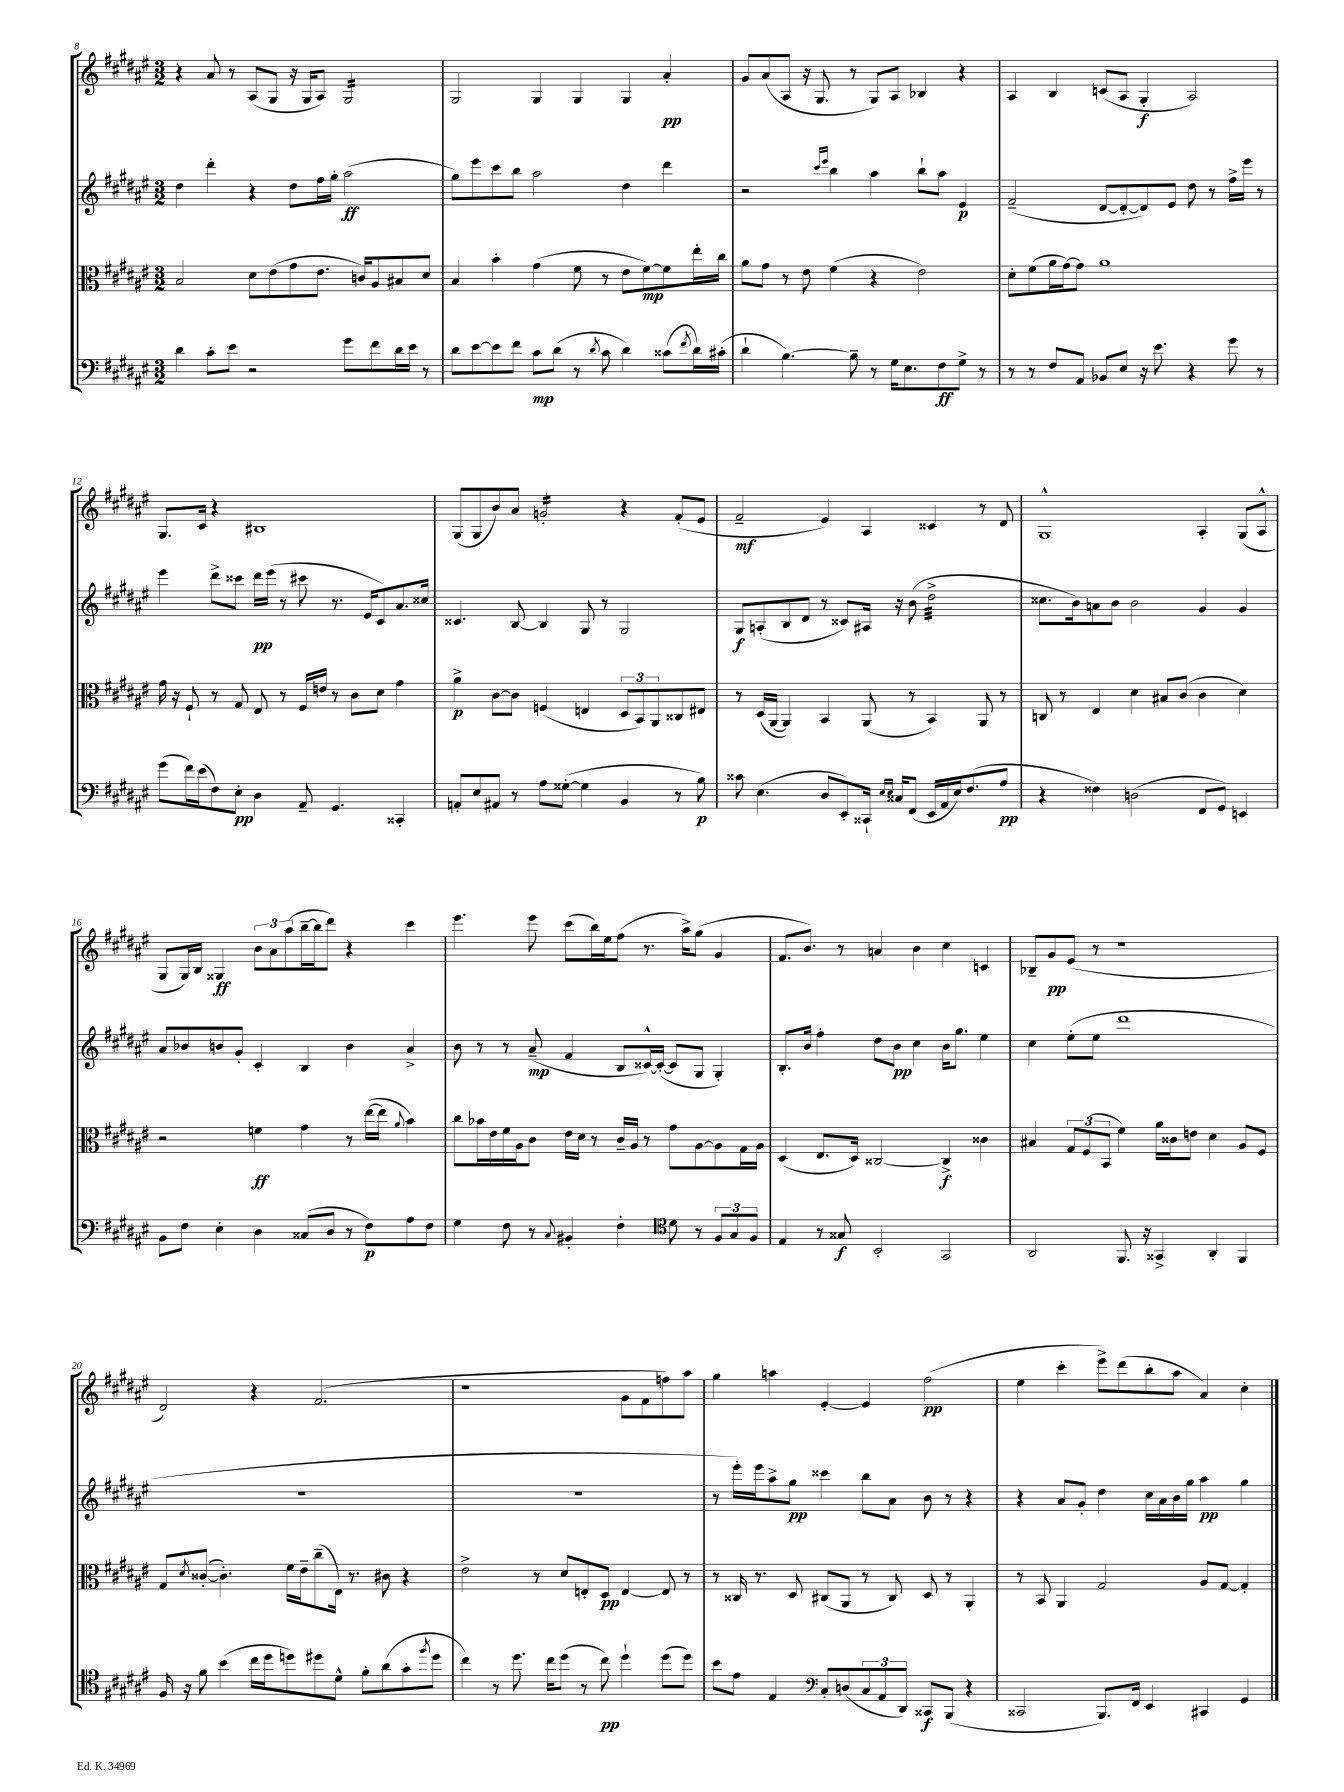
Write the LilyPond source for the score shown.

<<
\new StaffGroup <<
\new Staff = "s0" {
    \clef treble \key fis \major \numericTimeSignature \time 3/2
    r4 ais'8 r8 ais8( gis8 r16 gis16 ais8) gis2:16 |
    gis2 gis4 gis4 gis4 ais'4-.\pp |
    gis'8 ais'8( ais8 r16 gis8. r8 gis8) ais8 bes4 r4 |
    ais4 b4 c'8( ais8 gis4-.\f ais2) |
    gis8. cis'16 r4 bis1 |
    gis8( gis8 b'8) ais'8 g'2:16-. r4 fis'8-.( eis'8 |
    fis'2--\mf eis'4) ais4 cisis'4 r8 dis'8 |
    gis1-^ ais4-. gis8( ais8-^ |
    gis8 gis16) b16 gisis4\ff \tuplet 3/2 { b'8 ais'8 ais''8( } b''16~-- b''16 dis'''8) r4 cis'''4 |
    eis'''4. eis'''8 cis'''8( b''16) eis''16 fis''8( r8. ais''16->) gis''8( gis'4 |
    fis'8. b'8.) r8 a'4 b'4 cis''4 c'4 |
    bes8-- gis'8\pp eis'8( r8 r1 |
    dis'2) r4 fis'2.( |
    r1 gis'8 fis'8 f''8) ais''8 |
    gis''4 a''4 eis'4~-. eis'4 fis''2\pp( |
    eis''4 cis'''4-. eis'''8->) dis'''8( b''8-. ais''8 ais'4) cis''4-. \bar "|." |
}
\new Staff = "s1" {
    \clef treble \key fis \major \numericTimeSignature \time 3/2
    dis''4 dis'''4-. r4 dis''8 fis''16 gis''16-. ais''2\ff( |
    gis''8) eis'''8 cis'''8 b''8 ais''2 dis''4 dis'''4 |
    r2 \grace { cis'''16 eis'''16 } b''4 ais''4 b''8-! ais''8 eis'4\p |
    fis'2--( dis'8~ dis'8~-. dis'8) eis'8 dis''8 r8 fis''16-> eis'''16 r8 |
    eis'''4 dis'''8-> cisis'''8 dis'''16\pp eis'''16( r8 cis'''8 r8. eis'16 cis'8) ais'8. cisis''16 |
    cisis'4. b8~ b4 gis8 r8 gis2 |
    gis8\f a8-.( b8 dis'8 r8 cisis'8) ais16 r16 b'8( dis''2:32-> |
    cisis''8. b'16) a'8 b'8 b'2 gis'4 gis'4 |
    ais'8 bes'8 b'8 gis'8-. cis'4-. b4 b'4 ais'4-> |
    b'8 r8 r8 ais'8--\mp( fis'4 b8 cisis'16~-^) cisis'16~-.( cisis'8 gis8 gis4-.) |
    b8.-. b'16 fis''4-. dis''8 b'8\pp cis''4 b'16 gis''8. eis''4 |
    cis''4 eis''8-.( eis''8 dis'''1 |
    R1. |
    R1. |
    r8 eis'''16-.) eis'''16 ais''8-> gis''8\pp cisis'''4 b''8 ais'8 b'8 r8 r4 |
    r4 ais'8 gis'8-. dis''4 cis''16 ais'16 b'16 gis''16 ais''4\pp gis''4 \bar "|." |
}
\new Staff = "s2" {
    \clef alto \key fis \major \numericTimeSignature \time 3/2
    b2 dis'8 eis'8( gis'8 eis'8. c'16) ais8 bis8 dis'8 |
    b4 b'4-. gis'4( fis'8 r8 eis'8 fis'8~\mp) fis'8 eis''16-. cis''16 |
    ais'8 gis'8 r8 eis'8 fis'4( r4 eis'2) |
    dis'8-. fis'8( ais'16 gis'16~) gis'8 ais'1 |
    gis'16 r16 fis8-! r8 gis8 eis8 r8 fis16 e'16 r8 cis'8 dis'8 gis'4 |
    ais'4->\p cis'8~ cis'8 f4( e4 \tuplet 3/2 { dis8 b,8) ais,8 } cisis8 eis8 |
    r8 dis16( ais,16~ ais,4) b,4 ais,8( r8 b,4) ais,8 r8 |
    c8 r8 eis4 dis'4 bis8 cis'8( cis'4 dis'4) |
    r2 f'4\ff gis'4 r8 eis''16~( eis''16 \appoggiatura { ais'8 } b'4) |
    cis''8 bes'16 eis'16 fis'16 ais16 cis'8 eis'16 dis'16 r8 cis'16-- ais16 r8 gis'8 ais8~ ais8 gis16 ais16 |
    dis4( eis8. dis16) cisis2~ cisis4->\f cisis'4 |
    bis4 \tuplet 3/2 { gis8 fis8( b,8 } fis'4) ais'16 cisis'16 e'8 dis'4 ais8 fis8 |
    gis8 \acciaccatura { dis'8 } cisis'8~-.( cisis'4.-.) fis'16 eis'16-- cis''8--( eis16) r8. cis'8 r4 |
    eis'2-> r8 dis'8 e8-. dis8\pp e4~ e8 r8 |
    r8 cisis16 r8. dis8 cis8( ais,8 r8 cis8) dis8 r8 ais,4-. |
    r8 b,8 ais,4 gis2 ais8 gis8~ gis4-. \bar "|." |
}
\new Staff = "s3" {
    \clef bass \key fis \major \numericTimeSignature \time 3/2
    dis'4 cis'8-. eis'8 r2 gis'8 fis'8 dis'16 eis'16 r8 |
    dis'8 eis'8~ eis'8 fis'8 cis'8\mp dis'8( r8 \acciaccatura { dis'8 } cis'8 dis'4) cisis'8( \acciaccatura { fis'8 } dis'16) cis'16-.( |
    dis'4-! b4.~) b8-- r8 gis16 eis8. fis8\ff gis8-> r8 |
    r8 r8 fis8 ais,8 bes,8 eis8 r16 eis'8. r4 gis'8 r8 |
    gis'8( fis'16) eis'16( fis8) eis8-.\pp dis4 ais,8-- gis,4. cisis,4-. |
    a,8-. eis8 ais,8 r8 ais8 gisis8~-.( gisis4 b,4 r8 b8\p) |
    cisis'8 eis4.( dis8 eis,8-.) cisis,16-! \grace { eis16 eis16 } cisis16 fis,8( eis,16 ais,16 eis16) fis8.( ais8\pp |
    r4 fisis4) d2( fis,8 gis,8) e,4 |
    b,8 fis8 eis4-. dis4 cisis8( dis8 r8 fis8\p) ais8 fis8 |
    gis4 fis8 r8 \appoggiatura { cis8 } bis,4-. fis4-. \clef tenor dis'8 r8 \tuplet 3/2 { fis8 gis8 fis8 } |
    eis4 r8 gisis8\f b,2-. gis,2 |
    ais,2 fis,8. r16 gisis,4-> ais,4-. fis,4 |
    fis16 r16 fis'8 b'4( cis''16 dis''16 d''8) dis''8 dis'8-^ fis'8-. ais'8( gis'8-. \acciaccatura { fis''8 } dis''8 |
    cis''4) r8 dis''8. cis''16 dis''8( r8 cis''8\pp) dis''4-! dis''8( dis''8) |
    b'8 eis'8 eis4 \clef bass cis8-. d8( \tuplet 3/2 { cis8 ais,8 dis,8) } cisis,8\f b,,8( r4 |
    cisis,2 b,,8.) fis,16 eis,4 cis,4 gis,4 \bar "|." |
}
>>
>>
\layout { \context { \Score currentBarNumber = #8 } }
